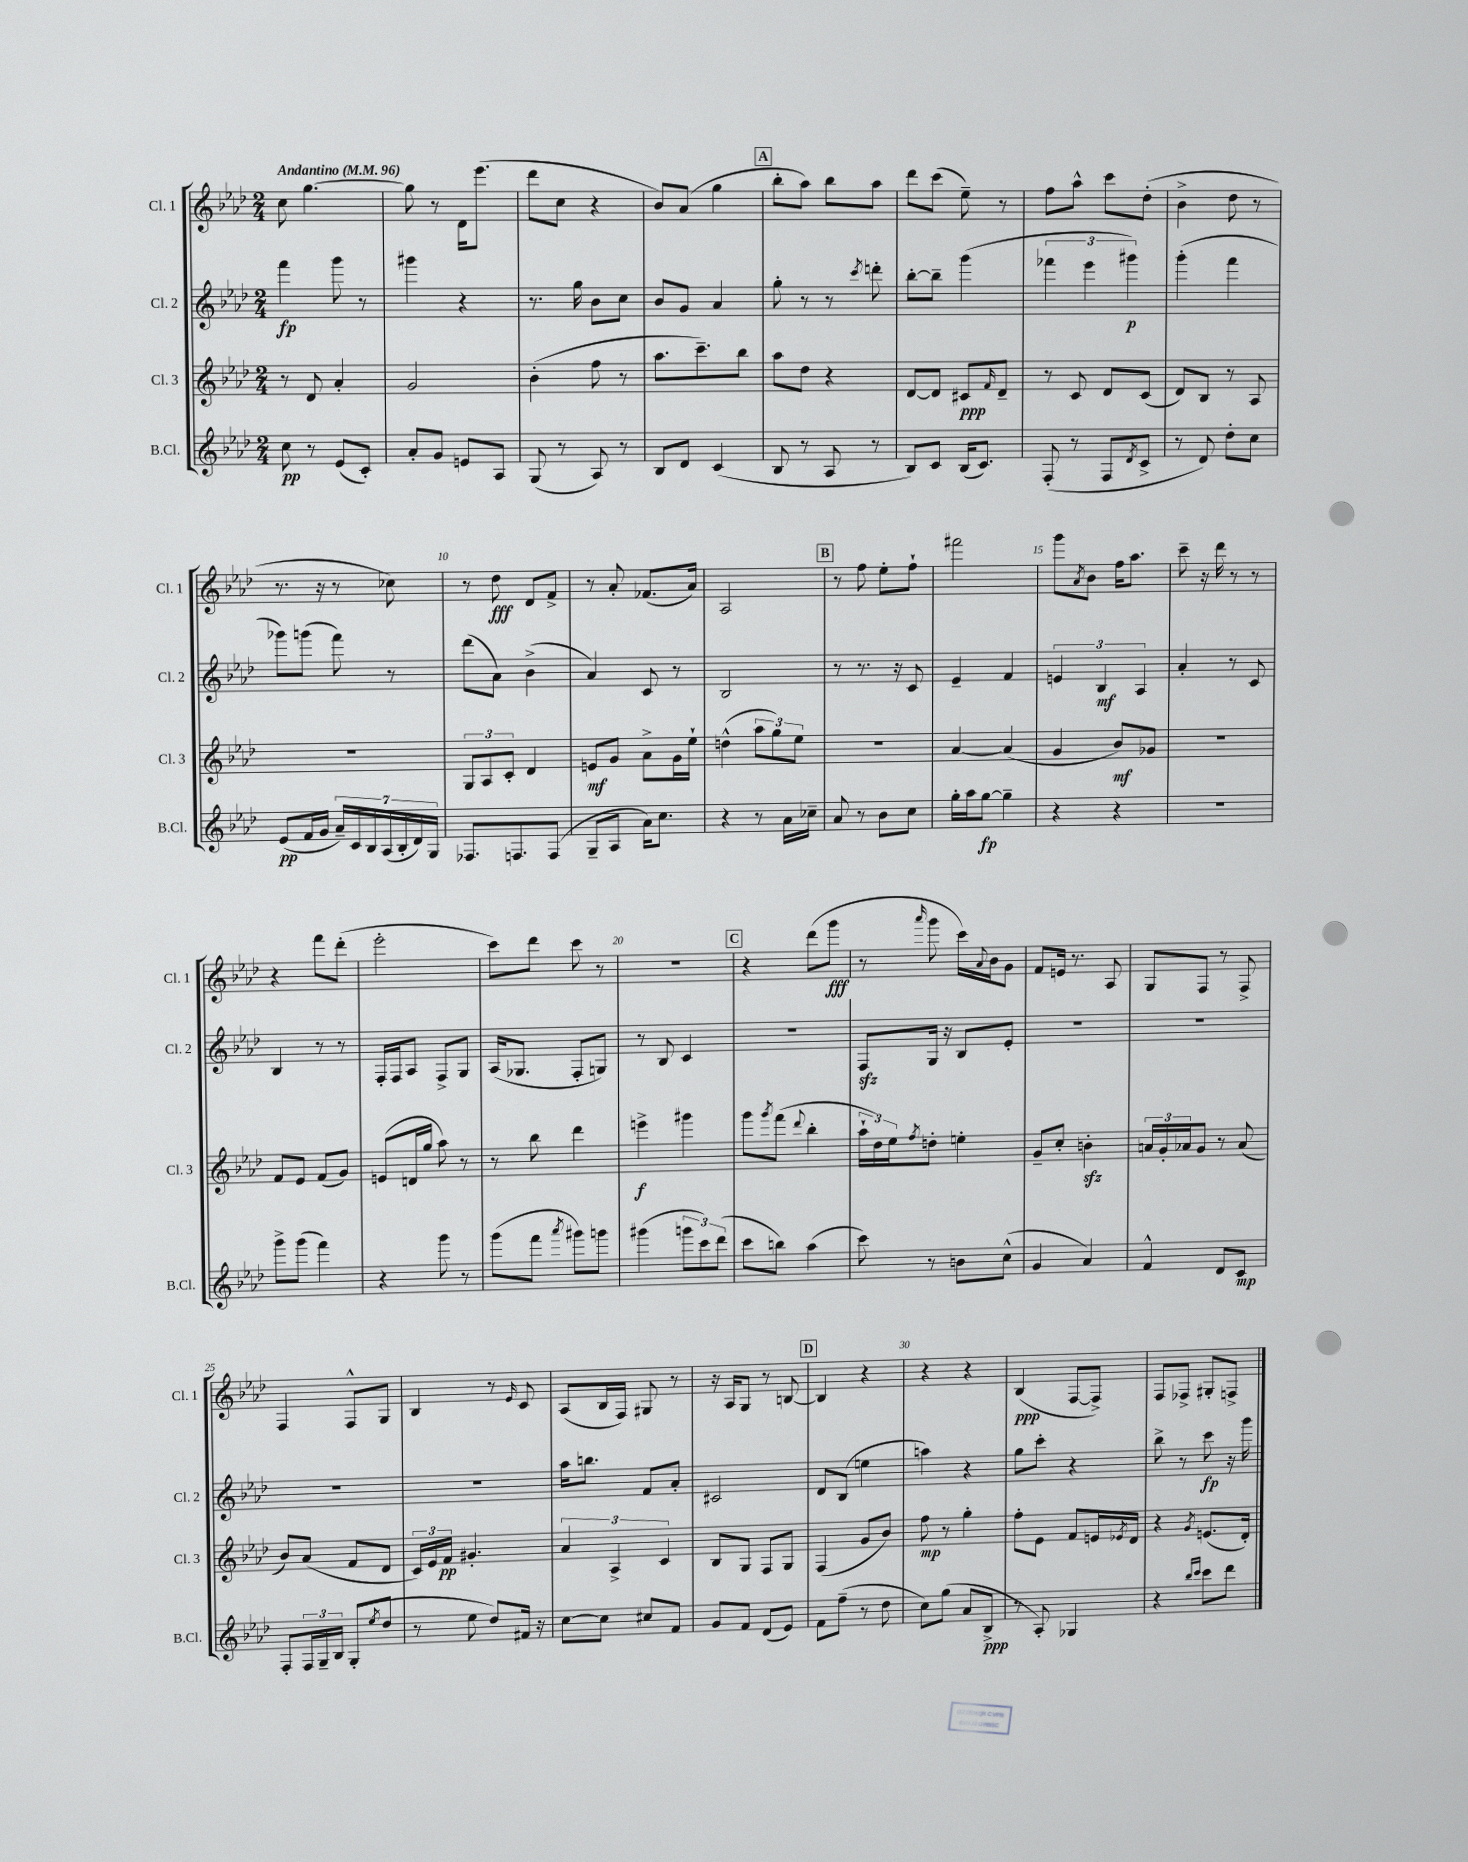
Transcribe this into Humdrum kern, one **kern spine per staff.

**kern	**kern	**kern	**kern
*staff4	*staff3	*staff2	*staff1
*clefG2	*clefG2	*clefG2	*clefG2
*k[b-e-a-d-]	*k[b-e-a-d-]	*k[b-e-a-d-]	*k[b-e-a-d-]
*M2/4	*M2/4	*M2/4	*M2/4
*MM96	*MM96	*MM96	*MM96
8cc	8r	4fff	8cc
8r	8d-	.	[4.gg
(8e-	4a-'	8ggg	.
8c')	.	8r	.
=	=	=	=
8a-'	2g	4ggg#	8gg]
8g	.	.	8r
8e	.	4r	16d-
.	.	.	(8.eee-
8A-	.	.	.
=	=	=	=
(8G	(4b-'	8.r	8ddd-
8r	.	.	8cc
.	.	16gg	.
8A-)	8ff	8b-	4r
8r	8r	8cc	.
=	=	=	=
8B-	8.aa-	8b-	8b-)
8d-	.	8g	(8a-
.	8.ccc~)	.	.
(4c	.	4a-	4gg
.	8bb-	.	.
=	=	=	=
8B-	8aa-	8gg'	8bb-'
8r	8dd-	8r	8aa-)
8A-	4r	8r	8bb-
.	.	8qccc	.
8r	.	8ddd'	8aa-
=	=	=	=
8B-)	[8d-	[8bb-'	8ddd-
8c	8d-]	8bb-~]	(8ccc
(16B-	8c#	(4ggg	8ee-~)
8.c)	.	.	.
.	16qqf	.	.
.	8d-~	.	8r
=	=	=	=
(8F'	8r	6fff-	8ff
8r	8c	.	8aa-^^
.	.	6eee-	.
8F	8d-	.	8ccc
.	.	6ggg#)	.
8qd-	.	.	.
8c^	(8c	.	(8dd-'
=	=	=	=
8r	8d-)	(4ggg'	4b-^
8d-)	8B-	.	.
8dd-'	8r	4fff	8dd-
8cc	8A-	.	8r
=	=	=	=
(8e-	2r	8ggg-)	8.r
16f	.	(8ggg	.
16g	.	.	16r
28a-~)	.	8fff)	8r
28c	.	.	.
28B-	.	.	.
(28A-	.	.	.
.	.	8r	8cc-)
28B-'	.	.	.
28d-)	.	.	.
28G	.	.	.
=	=	=	=
8.F-	12G	(8ddd-	8r
.	12A-	.	.
.	.	8a-)	8dd-
.	12c'	.	.
8.F	.	.	.
.	4d-	(4b-^	8d-
(8F	.	.	8f^
=	=	=	=
8G~	8e	4a-)	8r
8A-	8g	.	8a-'
16a-)	8a-^	8c	(8.f-
8.cc	.	.	.
.	16g	8r	.
.	16ee-`	.	16a-)
=	=	=	=
4r	(4dd^^	2B-	2A-
8r	12aa-	.	.
.	12gg)	.	.
16a-	.	.	.
.	12ee-	.	.
16cc-~	.	.	.
=	=	=	=
8a-	2r	8r	8r
8r	.	8.r	8ff
8b-	.	.	8ee-'
.	.	16r	.
8cc	.	8c	8ff`
=	=	=	=
16gg'	[4a-	4e-~	2fff#
16aa-	.	.	.
[8gg	.	.	.
4gg~]	(4a-]	4f	.
=	=	=	=
4r	4g	6e	8ggg
.	.	.	8qa-
.	.	.	8b-
.	.	6B-	.
4r	8b-)	.	16ff
.	.	.	8.aa-
.	.	6A-	.
.	8g-	.	.
=	=	=	=
2r	2r	4a-'	8ccc~
.	.	.	16r
.	.	.	16ddd-
.	.	8r	8r
.	.	8c	8r
=	=	=	=
8ggg^	8f	4B-	4r
(8ggg	8e-	.	.
4fff)	(8f	8r	8fff
.	8g)	8r	(8ddd-'
=	=	=	=
4r	(8e	16F'	2eee-'
.	.	16F	.
.	16d	8A-	.
.	16gg	.	.
8ggg	8aa-)	8F^	.
8r	8r	8G	.
=	=	=	=
(8ggg	8r	(16A-	8ccc)
.	.	8.G-	.
8fff	8bb-	.	8ddd-
8qaaa-	.	.	.
8ggg#)	4ddd-	8F'	8ccc
8ggg	.	8G)	8r
=	=	=	=
(4ggg#	4eee^	8r	2r
.	.	8B-	.
12ggg	4ggg#	4c	.
12ccc)	.	.	.
(12ddd-	.	.	.
=	=	=	=
8ccc	8ggg	2r	4r
.	8qggg	.	.
8bb)	(8fff	.	.
.	8qqddd-	.	.
(4aa-	4bb-'	.	(8ddd-
.	.	.	8ggg
=	=	=	=
8ccc)	24aa-`	8F	8r
.	24dd-)	.	.
.	24ee-	.	.
.	8qff	.	16qqaaa-
8r	8dd'	16G	8ggg
.	.	16r	.
8b	4ee'	8B-	16ccc)
.	.	.	8qqa-
.	.	.	16b-
(8cc^^	.	8e-'	8g
=	=	=	=
4g	8g~	2r	8f
.	8cc'	.	16e
.	.	.	8.r
4a-)	4b'	.	.
.	.	.	8A-
=	=	=	=
4f^^	24a	2r	8G
.	24g'	.	.
.	24a-	.	.
.	8g	.	8F
8d-	8r	.	8r
8c	(8a-	.	8F^
=	=	=	=
8F'	8b-)	2r	4F
24F	(8a-	.	.
24G~	.	.	.
24B-	.	.	.
(8G'	8f	.	8F^^
8qee-	.	.	.
8dd-	8d-	.	8G
=	=	=	=
8r	24c)	2r	4B-
.	24e-	.	.
.	24f	.	.
8ee-	4.g#'	.	.
8dd-)	.	.	8r
.	.	.	16qqe-
16f#	.	.	8c
16r	.	.	.
=	=	=	=
[8cc	6a-	16aa-	(8A-
.	.	8.bb	.
8cc]	.	.	16B-
.	6A-^	.	.
.	.	.	16F)
8cc#	.	8f	8G#
.	6c	.	.
8f	.	8a-'	8r
=	=	=	=
8g	8B-	2c#	16r
.	.	.	16A-
8f	8G	.	8G
(8d-	8F	.	8r
8e-)	8G	.	[8B
=	=	=	=
8f	(4F	8d-	4B]
(8ff~	.	(8B-	.
8r	8g	4ee	4r
8dd-	8b-)	.	.
=	=	=	=
8cc)	8ff	4aa)	4r
(8gg	8r	.	.
8a-	4gg'	4r	4r
8B-^	.	.	.
=	=	=	=
8r	8ff'	8gg	(4B-
8A-')	8e-	8ccc'	.
4G-	8f	4r	[8F
.	16e	.	8F^])
.	8qe-	.	.
.	16d-	.	.
=	=	=	=
4r	4r	8bb-^	8F
.	.	8r	8F-^
16qqbb-	.	.	.
16qqccc	8qg	.	.
8ccc	(8.e	8ccc	8G#'
8ddd-	.	16r	8F^
.	16d-')	16ggg	.
==	==	==	==
*-	*-	*-	*-
